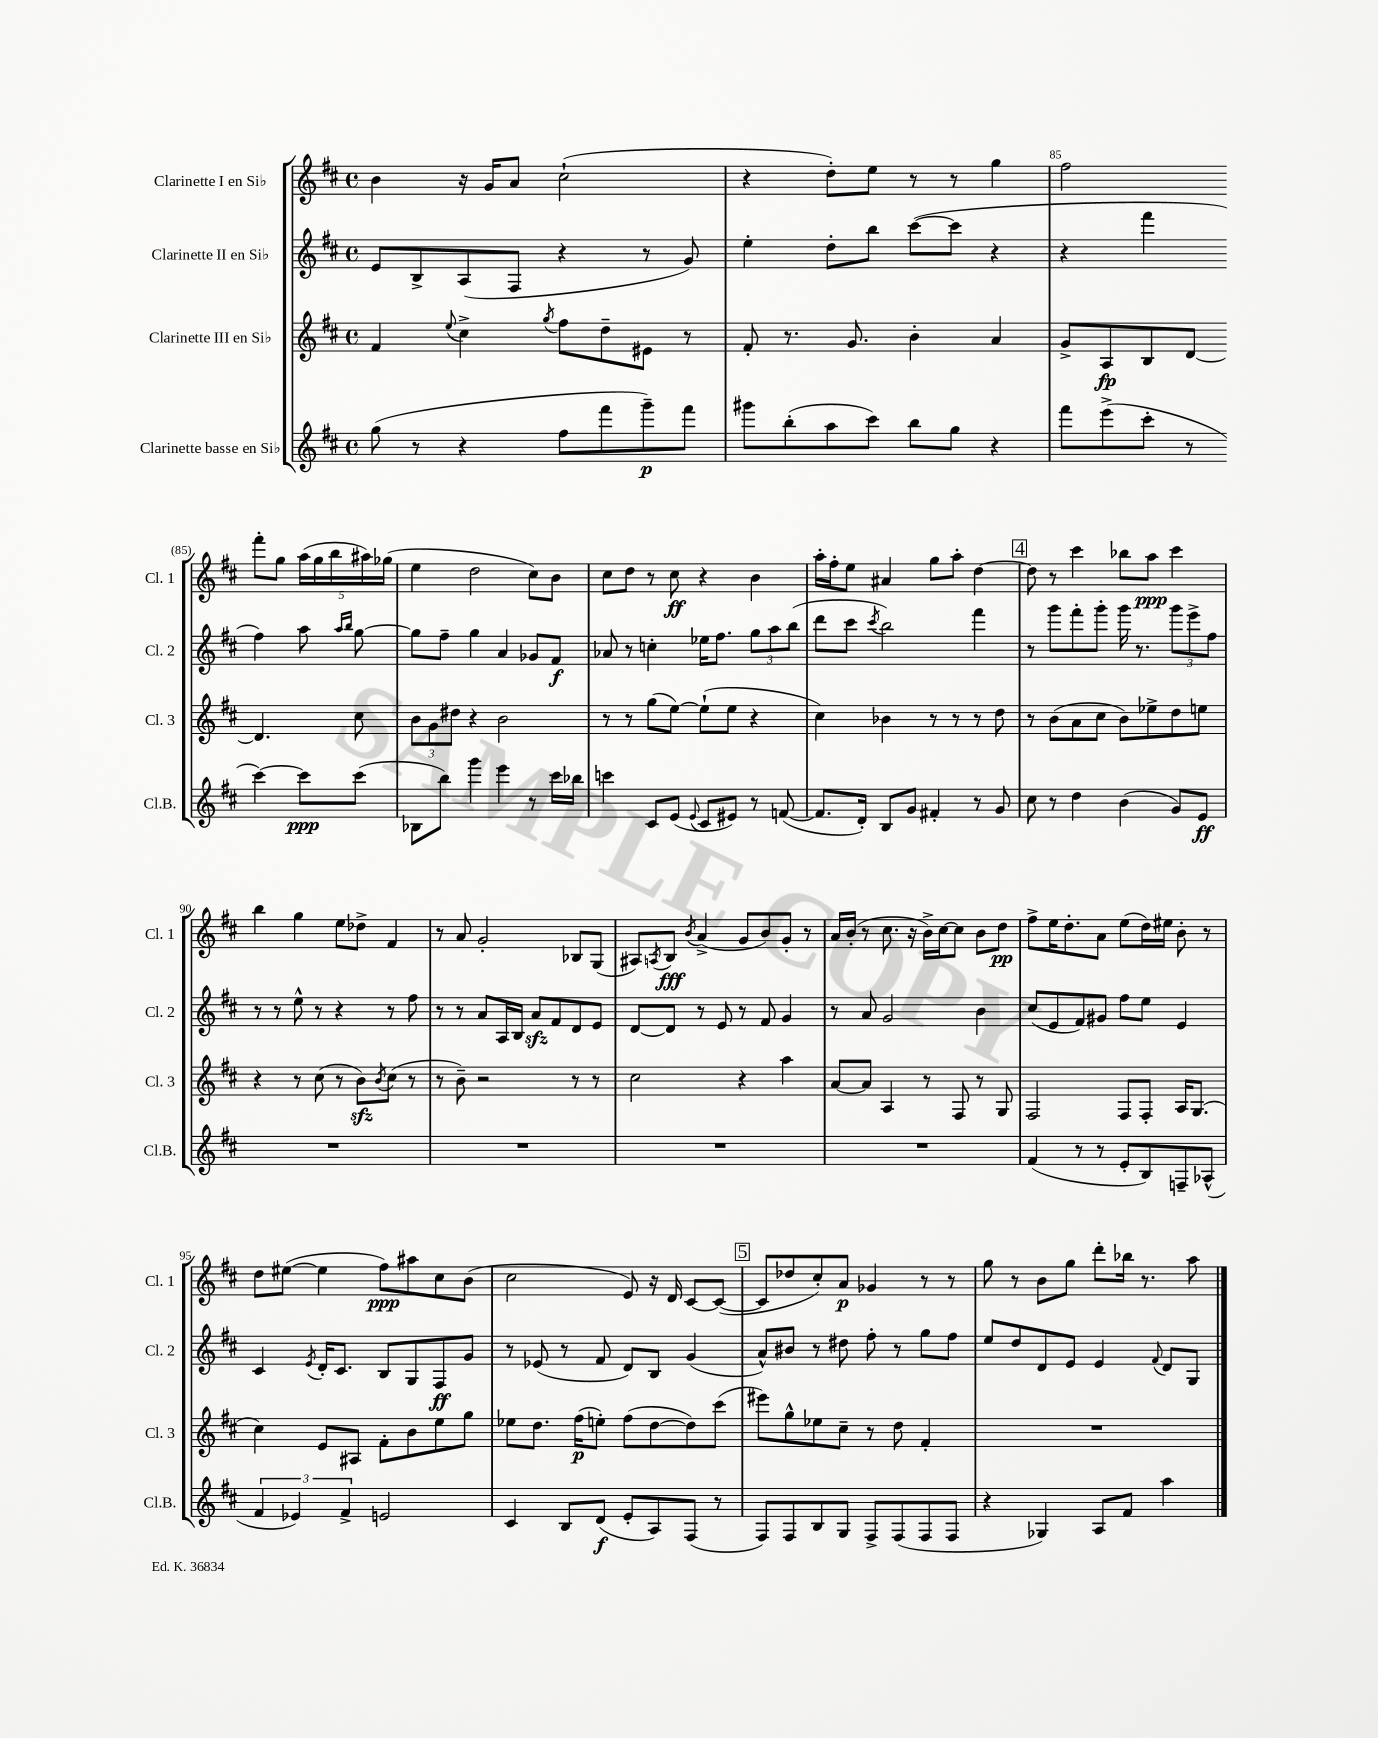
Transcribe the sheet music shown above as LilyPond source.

<<
\new StaffGroup <<
\new Staff = "s0" \with { instrumentName = "Clarinette I en Sib" shortInstrumentName = "Cl. 1" } {
    \clef treble \key d \major \defaultTimeSignature \time 4/4
    b'4 r16 g'16 a'8 cis''2-!( |
    r4 d''8-.) e''8 r8 r8 g''4 |
    fis''2 fis'''8-. g''8 \tuplet 5/4 { a''16( g''16 b''16 ais''16) ges''16( } |
    e''4 d''2 cis''8) b'8 |
    cis''8 d''8 r8 cis''8\ff r4 b'4 |
    a''16-. fis''16-. e''8 ais'4 g''8 a''8-. d''4~ |
    \mark \markup { \box "4" } d''8 r8 cis'''4 bes''8 a''8\ppp cis'''4 |
    b''4 g''4 e''8 des''8-> fis'4 |
    r8 a'8 g'2-. bes8 g8( |
    ais8) \acciaccatura { a8 } b8\fff \acciaccatura { b'8 } a'4->( g'8 b'8) g'8-. r8 |
    a'16 b'16-.( r8 cis''8. r16 b'16->) cis''16~ cis''8 b'8 d''8\pp |
    fis''8-> e''16 d''8.-. a'8 e''8( d''16) eis''16 b'8-. r8 |
    d''8 eis''8~( eis''4 fis''8\ppp) ais''8 cis''8 b'8( |
    cis''2 e'8) r16 d'16 cis'8~ cis'8~( |
    \mark \markup { \box "5" } cis'8 des''8 cis''8-.) a'8\p ges'4 r8 r8 |
    g''8 r8 b'8 g''8 d'''8-. bes''16 r8. a''8 \bar "|." |
}
\new Staff = "s1" \with { instrumentName = "Clarinette II en Sib" shortInstrumentName = "Cl. 2" } {
    \clef treble \key d \major \defaultTimeSignature \time 4/4
    e'8 b8-> a8( fis8 r4 r8 g'8) |
    e''4-. d''8-. b''8 cis'''8~( cis'''8 r4 |
    r4 fis'''4 fis''4) a''8 \grace { a''16 b''16 } g''8~ |
    g''8 fis''8-- g''4 a'4 ges'8 fis'8\f |
    aes'8 r8 c''4-. ees''16 fis''8. \tuplet 3/2 { g''8 a''8 b''8( } |
    d'''8 cis'''8 \acciaccatura { cis'''8 } b''2) fis'''4 |
    \mark \markup { \box "4" } r8 g'''8 fis'''8-. g'''8-. g'''16 r8. \tuplet 3/2 { g'''8 e'''8-> fis''8 } |
    r8 r8 e''8-^ r8 r4 r8 fis''8 |
    r8 r8 a'8 a16 b16 a'8\sfz fis'8 d'8 e'8 |
    d'8~ d'8 r8 e'8 r8 fis'8 g'4 |
    r8 a'8 g'2 b'4 |
    cis''8( e'8 fis'8) gis'8 fis''8 e''8 e'4 |
    cis'4 \acciaccatura { e'8 } d'16-. cis'8. b8 g8 fis8\ff g'8 |
    r8 ees'8( r8 fis'8 d'8) b8 g'4( |
    \mark \markup { \box "5" } a'8-^) bis'8 r8 dis''8 fis''8-. r8 g''8 fis''8 |
    e''8 d''8 d'8 e'8 e'4 \appoggiatura { fis'8 } d'8 g8 \bar "|." |
}
\new Staff = "s2" \with { instrumentName = "Clarinette III en Sib" shortInstrumentName = "Cl. 3" } {
    \clef treble \key d \major \defaultTimeSignature \time 4/4
    fis'4 \appoggiatura { e''8 } cis''4-> \acciaccatura { g''8 } fis''8 d''8-- eis'8 r8 |
    fis'8-. r8. g'8. b'4-. a'4 |
    g'8-> a8\fp b8 d'8~ d'4. cis''8 |
    \tuplet 3/2 { b'8 g'8 dis''8 } r4 b'2 |
    r8 r8 g''8( e''8~) e''8-!( e''8 r4 |
    cis''4) bes'4 r8 r8 r8 d''8 |
    \mark \markup { \box "4" } r8 b'8( a'8 cis''8 b'8) ees''8-> d''8 e''8 |
    r4 r8 cis''8( r8 b'8\sfz) \acciaccatura { b'8 } cis''8( r8 |
    r8 b'8--) r2 r8 r8 |
    cis''2 r4 a''4 |
    a'8~ a'8 a4 r8 fis8 r8 g8 |
    fis2 fis8 fis8-. a16 g8.( |
    cis''4) e'8 ais8 fis'8-. b'8 e''8 g''8 |
    ees''8 d''8. fis''16\p( e''8-.) fis''8( d''8~ d''8) cis'''8( |
    \mark \markup { \box "5" } eis'''8) g''8-^ ees''8 cis''8-- r8 d''8 fis'4-. |
    R1 \bar "|." |
}
\new Staff = "s3" \with { instrumentName = "Clarinette basse en Sib" shortInstrumentName = "Cl.B." } {
    \clef treble \key d \major \defaultTimeSignature \time 4/4
    g''8( r8 r4 fis''8 fis'''8 g'''8--\p) fis'''8 |
    gis'''8 b''8-.( a''8 cis'''8) b''8 g''8 r4 |
    fis'''8 e'''8->( cis'''8-. r8 cis'''4~) cis'''8\ppp cis'''8( |
    bes8 b''8) g'''4 e'''4 r8 cis'''16 bes''16 |
    c'''4 cis'8 e'8( \appoggiatura { e'8 } cis'8 eis'8) r8 f'8~( |
    f'8. d'16-.) b8 g'8 fis'4-. r8 g'8 |
    \mark \markup { \box "4" } cis''8 r8 d''4 b'4( g'8) e'8\ff |
    R1 |
    R1 |
    R1 |
    R1 |
    fis'4( r8 r8 e'8-. b8) f8-- aes8-^( |
    \tuplet 3/2 { fis'4 ees'4) fis'4-> } e'2 |
    cis'4 b8 d'8\f( e'8-. a8) fis8( r8 |
    \mark \markup { \box "5" } fis8) fis8 b8 g8 fis8-> fis8( fis8 fis8 |
    r4 ges4) a8 fis'8 a''4 \bar "|." |
}
>>
>>
\layout { \context { \Score currentBarNumber = #83 \override BarNumber.break-visibility = ##(#f #t #t) barNumberVisibility = #(every-nth-bar-number-visible 5) } }
